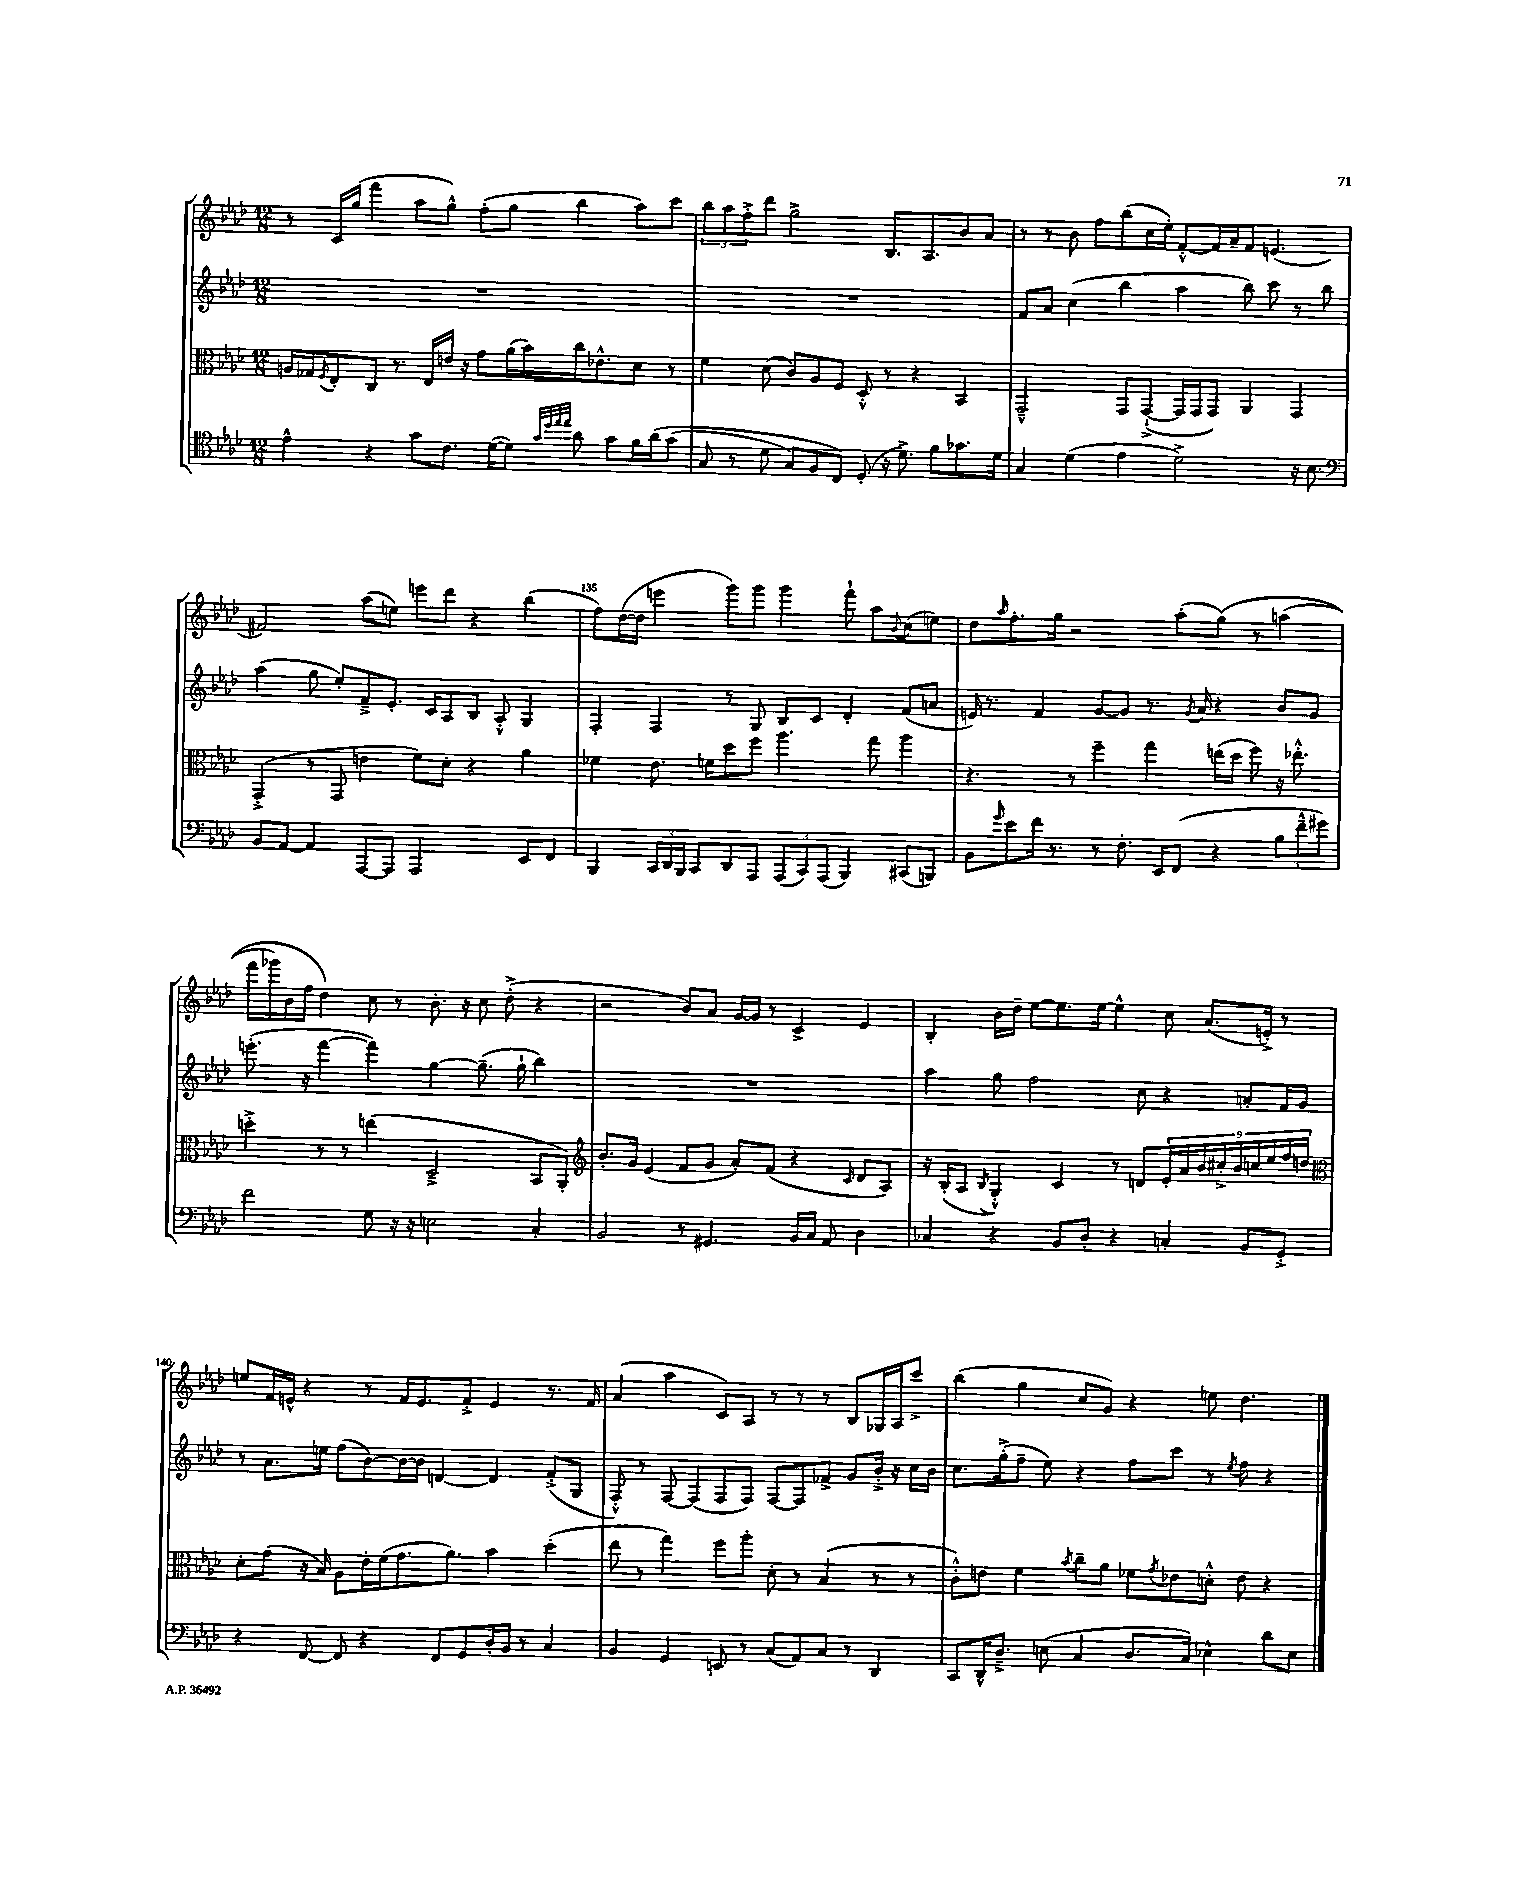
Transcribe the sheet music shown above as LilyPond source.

<<
\new StaffGroup <<
\new Staff = "s0" {
    \clef treble \key aes \major \numericTimeSignature \time 12/8
    r8 c'16 g''16( f'''4 aes''8 g''8-^) f''8-.( g''8 bes''4 aes''8) c'''8 |
    \tuplet 3/2 { bes''8 aes''8 f''8-.-> } des'''8 g''2-> bes8. aes8. bes'8 aes'8 |
    r8 r8 bes'8 f''8 bes''8( c''16 ees''16-.) f'8~-.-^ f'16 aes'16-- f'8 e'4.( |
    fis'2) aes''8( e''8) e'''8 des'''8 r4 bes''4( |
    f''8) des''16~( des''16 e'''4 g'''8) g'''8 g'''4 f'''8-! aes''8 \appoggiatura { bes'8 } c''8( e''8) |
    des''8 \grace { aes''16 } f''8.-. g''16 r2 aes''8-.( g''8)\( r8 a''4( |
    f'''16 ges'''16) bes'16 f''16 des''4\) c''8 r8 bes'8.-. r16 c''8 des''8-.->( r4 |
    r2 bes'8) aes'8 g'16~ g'16 r8 c'4-> ees'4 |
    bes4-. bes'16 des''16-- ees''8~ ees''8. ees''16~ ees''4-^ c''8 aes'8.( e'16-.->) r8 |
    e''8 f'16 e'16-^ r4 r8 f'16 e'8. f'8-.-> e'4 r8. f'16 |
    aes'4( aes''4 c'8) aes8 r8 r8 r8 bes8 ges16 aes16 c'''8-> |
    bes''4( g''4 c''8 g'8) r4 e''8 des''4. \bar "|." |
}
\new Staff = "s1" {
    \clef treble \key aes \major \numericTimeSignature \time 12/8
    R1. |
    R1. |
    f'8 aes'8 c''4( bes''4 aes''4 bes''8) c'''8 r8 bes''8 |
    aes''4( g''8 ees''8-.) f'8---> ees'8.-. c'16 aes8 bes8 aes8-.-^ g4 |
    f4-. f4 r8 g8 bes8 c'8 des'4-. f'8( a'8 |
    e'16) r8. f'4 g'8~ g'8 r8. \acciaccatura { g'8 } aes'16 r4 bes'8 g'8 |
    e'''8.-.( r16 f'''4~ f'''4) g''4~ g''8.--( g''16-! bes''4) |
    R1. |
    aes''4 g''8 f''2 c''8 r4 a'8-. f'16 g'16 |
    r8 aes'8. e''16 f''8( bes'8~) bes'16~ bes'16 d'4~ d'4 f'8-.->( g8 |
    f8-.-^) r8 f8~ f8( f8 f8) f8~ f8 fes'8-> g'8 bes'16-.-> r16 c''16 bes'16 |
    c''8. g''16-.->( f''8-- ees''8) r4 f''8 c'''8 r8 \acciaccatura { ees''8 } f''8 r4 \bar "|." |
}
\new Staff = "s2" {
    \clef alto \key aes \major \numericTimeSignature \time 12/8
    a16 ges16 \acciaccatura { f8 } ees8-. c8 r8. ees16 e'16 r16 g'8 aes'16( bes'16) c''16 ees'8.-^ des'8 r8 |
    f'4 des'8( c'8) aes8 f8 des8-.-^ r8 r4 bes,4 |
    g,2---^ g,8 g,8~-!->( g,16 g,16 g,8) aes,4 g,4 |
    g,4-.->( r8 g,8 e'4 f'8) des'8-. r4 aes'4 |
    fes'4 ees'8. f'16 des''8 f''8 aes''4. g''8 aes''4 |
    r4. r8 f''4-- g''4 e''16( des''16 f''8) r16 ees''8.-.-^ |
    d''4-.-> r8 r8 e''4( des2---> bes,8 aes,8-.) |
    \clef treble bes'8.-. g'16 ees'4( f'8 g'8 aes'8-.) f'8( r4 \grace { c'16 } des'8 aes8) |
    r16 bes16-.( aes8 \acciaccatura { bes8 } g4-.-^) c'4 r8 d'8 \tuplet 9/8 { ees'16-. aes'16 bes'16 cis''16-.-> bes'16 c''16 ees''16 f''16 d''16 } |
    \clef alto des'8-. g'8( r16 bes16) aes8 ees'16-. f'16( g'8. aes'8.) bes'4 des''4-.( |
    ees''8 r8 g''4) f''8 aes''8-. des'8-. r8 bes4( r8 r8 |
    c'8-.-^) e'8 f'4 \acciaccatura { bes'8 } c''8-- aes'8 fes'8 \acciaccatura { g'8 } ees'8 d'8-.-^ ees'8 r4 \bar "|." |
}
\new Staff = "s3" {
    \clef tenor \key aes \major \numericTimeSignature \time 12/8
    ees'4-^ r4 g'8 c'8. des'16~( des'8) \grace { g'32 des''32 ees''32 ees''32 } aes'8 g'8 f'16 aes'16\( g'8( |
    g8 r8 des'8 g8) f8 c8\) des8-.( r16 des'8.->) f'8 ges'8. des'16 |
    g4 des'4( ees'4 des'2->) r16 bes8. |
    \clef bass bes,8 aes,8~ aes,4 aes,,8~ aes,,8 aes,,2 ees,8 f,8 |
    bes,,4 \tuplet 3/2 { c,16 des,16 bes,,16 } c,8 des,8 aes,,8 \tuplet 3/2 { aes,,8( c,8) aes,,8( } bes,,4) cis,8( b,,8) |
    bes,8 \grace { g'16 } ees'8 f'16 r8. r8 f8.-. ees,16 f,8( r4 \tuplet 3/2 { bes8 f'8---^ gis'8) } |
    f'2 g8 r16 r16 e2 c4-. |
    bes,2 r8 gis,4. bes,16 c16 aes,8 des4 |
    ces4 r4 bes,8 des8-. r4 c4-. bes,8 g,8-.-> |
    r4 f,8~ f,8 r4 f,8 g,8 des16-. bes,16 r8 c4 |
    bes,4 g,4 e,8 r8 c8( aes,8) c8 r8 des,4 |
    c,8 des,16-^ des8.---> e8( c4 des8. c16) ees4-^ des'8 ees8 \bar "|." |
}
>>
>>
\layout { \context { \Score currentBarNumber = #131 \override BarNumber.break-visibility = ##(#f #t #t) barNumberVisibility = #(every-nth-bar-number-visible 5) } }
